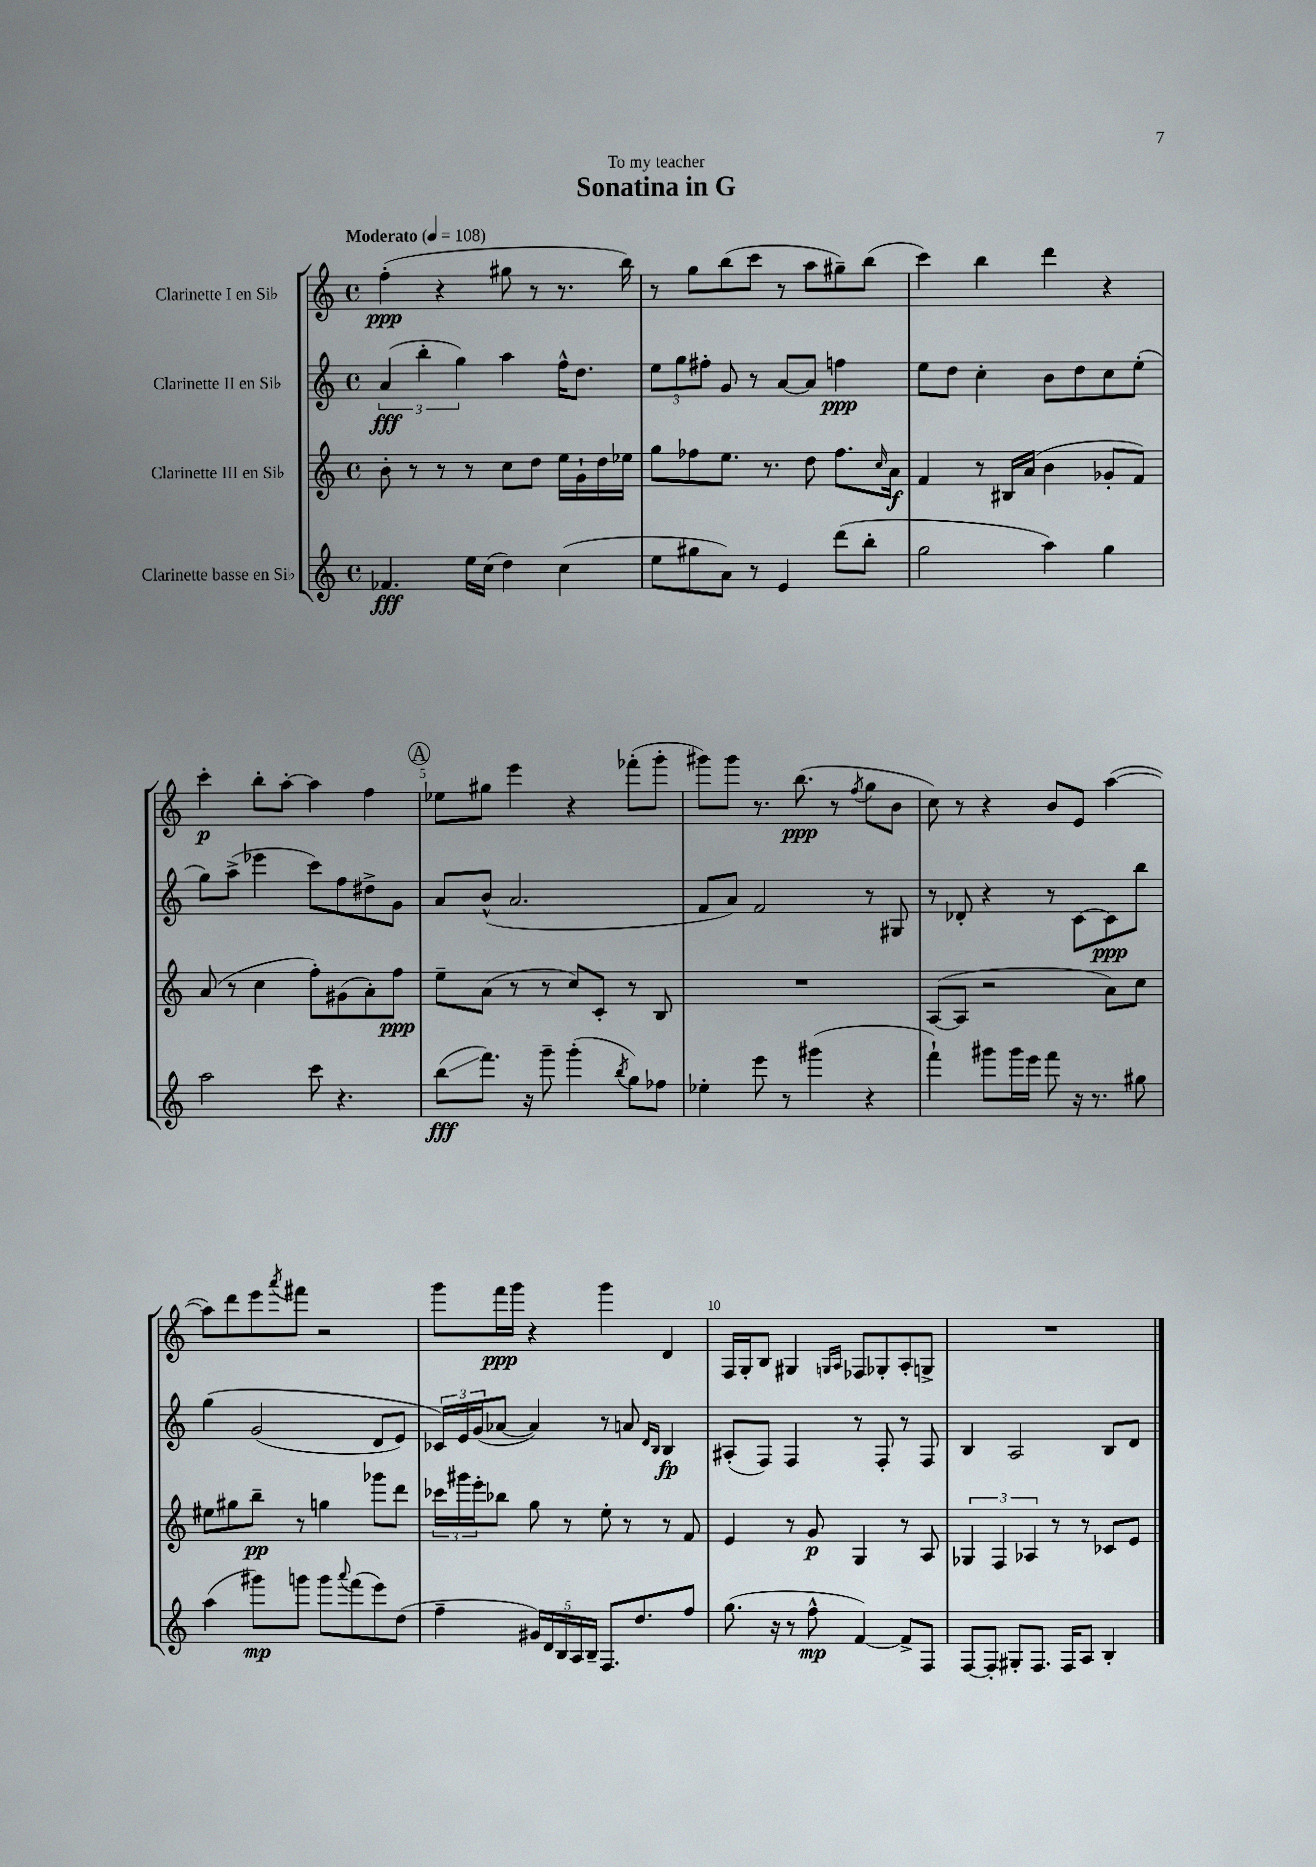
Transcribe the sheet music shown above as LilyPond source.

\header { title = "Sonatina in G" dedication = "To my teacher" }
<<
\new StaffGroup <<
\new Staff = "s0" \with { instrumentName = "Clarinette I en Sib" } {
    \clef treble \key c \major \defaultTimeSignature \time 4/4 \tempo "Moderato" 4 = 108
    f''4-.\ppp( r4 gis''8 r8 r8. b''16) |
    r8 g''8 b''8( c'''8 r8 a''8 gis''8--) b''8( |
    c'''4) b''4 d'''4 r4 |
    c'''4-.\p b''8-. a''8~-. a''4 f''4 |
    \mark \markup { \circle "A" } ees''8 gis''8 e'''4 r4 fes'''8-.( g'''8-. |
    gis'''8) gis'''8 r8. b''8.\ppp( r8 \acciaccatura { f''8 } g''8 b'8 |
    c''8) r8 r4 b'8 e'8 a''4~( |
    a''8) d'''8 e'''8 \acciaccatura { a'''8 } fis'''8 r2 |
    g'''8 f'''16\ppp g'''16 r4 g'''4 d'4 |
    f16 g16-. b8 gis4 \grace { g16 a16 } fes8 ges8-. a8-. g8-> |
    R1 \bar "|." |
}
\new Staff = "s1" \with { instrumentName = "Clarinette II en Sib" } {
    \clef treble \key c \major \defaultTimeSignature \time 4/4
    \tuplet 3/2 { a'4\fff( b''4-. g''4) } a''4 f''16-^ d''8. |
    \tuplet 3/2 { e''8 g''8 fis''8-. } g'8 r8 a'8~ a'8 f''4\ppp |
    e''8 d''8 c''4-. b'8 d''8 c''8 e''8-.( |
    g''8) a''8->( ees'''4 c'''8) f''8 dis''8-> g'8 |
    \mark \markup { \circle "A" } a'8 b'8-^( a'2. |
    f'8 a'8) f'2 r8 gis8 |
    r8 des'8-. r4 r8 c'8~ c'8\ppp b''8 |
    g''4\( g'2( d'8 e'8) |
    \tuplet 3/2 { ces'16\) e'16 g'16( } aes'8~ aes'4) r8 a'8 \grace { d'16 b16 } b4\fp |
    ais8-.( f8) f4 r8 f8-. r8 f8 |
    b4 a2 b8 d'8 \bar "|." |
}
\new Staff = "s2" \with { instrumentName = "Clarinette III en Sib" } {
    \clef treble \key c \major \defaultTimeSignature \time 4/4
    b'8-. r8 r8 r8 c''8 d''8 e''16 g'16-! d''16 ees''16 |
    g''8 fes''8 e''8. r8. d''8 fes''8. \grace { c''16 } a'16\f |
    f'4 r8 bis16 a'16( b'4 ges'8-. f'8) |
    a'8( r8 c''4 f''8-.) gis'8( a'8-.) f''8\ppp |
    \mark \markup { \circle "A" } e''8-- a'8( r8 r8 c''8) c'8-. r8 b8 |
    R1 |
    a8~( a8 r2 a'8) c''8 |
    eis''8 gis''8 b''8--\pp r8 g''4 ges'''8 d'''8 |
    \tuplet 3/2 { ces'''16 gis'''16 e'''16-. } bes''8 g''8 r8 e''8-. r8 r8 f'8 |
    e'4 r8 g'8\p g4 r8 a8 |
    \tuplet 3/2 { ges4 f4 aes4 } r8 r8 ces'8 e'8 \bar "|." |
}
\new Staff = "s3" \with { instrumentName = "Clarinette basse en Sib" } {
    \clef treble \key c \major \defaultTimeSignature \time 4/4
    fes'4.\fff e''16 c''16( d''4) c''4( |
    e''8 gis''8 a'8) r8 e'4 d'''8( b''8-. |
    g''2 a''4) g''4 |
    a''2 c'''8 r4. |
    \mark \markup { \circle "A" } b''8\glissando\fff( f'''8.) r16 g'''8-- g'''4-.( \acciaccatura { b''8 } g''8) fes''8 |
    ees''4-. e'''8 r8 gis'''4( r4 |
    f'''4-!) gis'''8 gis'''16 e'''16 f'''8 r16 r8. gis''8 |
    a''4( gis'''8\mp) g'''8 g'''8 \appoggiatura { a'''8 } f'''8( e'''8) d''8( |
    f''4-- \tuplet 5/4 { gis'16) d'16 b16 a16 b16-- } f8. d''8. f''8 |
    g''8.( r16 r8 f''8-^\mp f'4~) f'8-> f8 |
    f8~ f8-. gis8-. f8. f16 a8 b4-. \bar "|." |
}
>>
>>
\layout { \context { \Score \override BarNumber.break-visibility = ##(#f #t #t) barNumberVisibility = #(every-nth-bar-number-visible 5) } }
